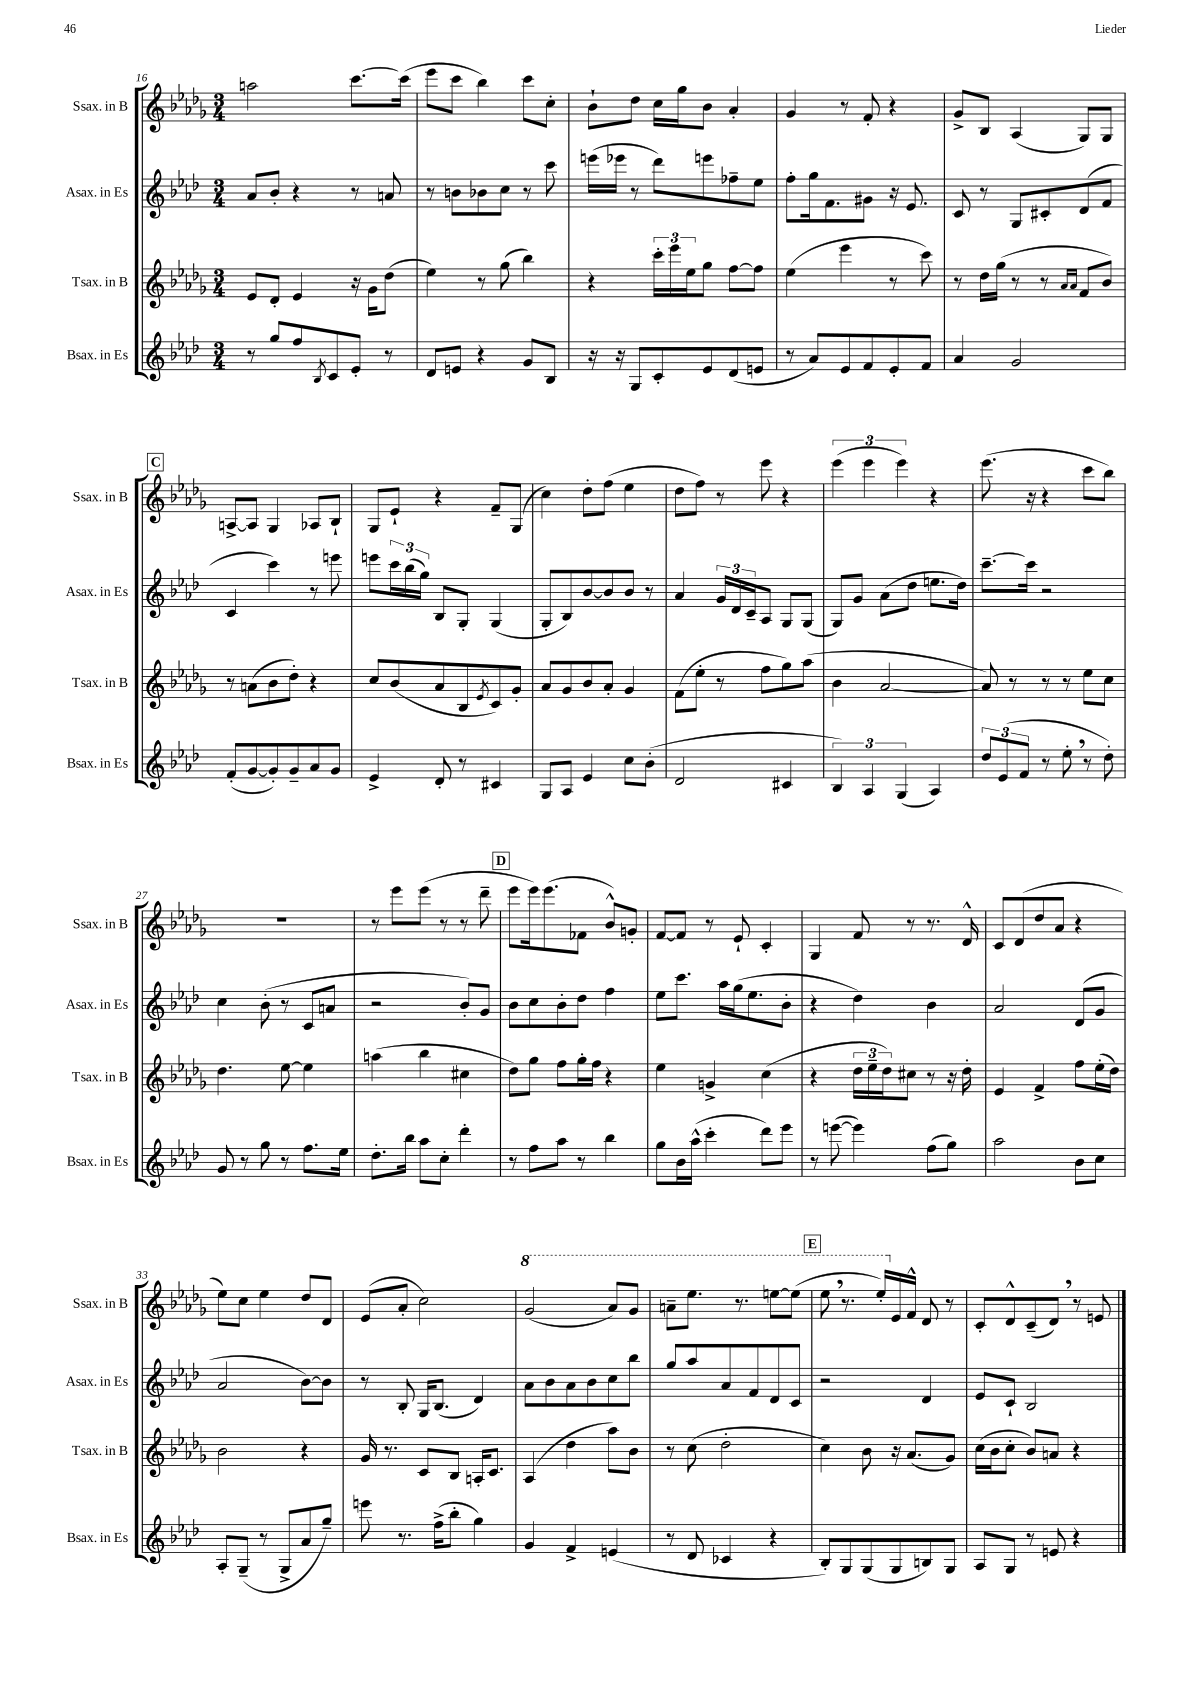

**kern	**kern	**kern	**kern
*part4	*part3	*part2	*part1
*staff4	*staff3	*staff2	*staff1
*I"Bsax. in Es	*I"Tsax. in B	*I"Asax. in Es	*I"Ssax. in B
*I'Bsax. in Es	*I'Tsax. in B	*I'Asax. in Es	*I'Ssax. in B
*clefG2	*clefG2	*clefG2	*clefG2
*k[b-e-a-d-]	*k[b-e-a-d-g-]	*k[b-e-a-d-]	*k[b-e-a-d-g-]
*M3/4	*M3/4	*M3/4	*M3/4
=16	=16	=16	=16
8r	8e-/L	8a-/L	2aan\
8gg/L	8d-'/J	8b-'/J	.
8ff/	4e-/	4r	.
8qB-/	.	.	.
8c/	.	.	.
8e-'/J	16r	8r	[8.ccc\L
.	16g-\KL	.	.
8r	(8dd-\J	8an/	.
.	.	.	(16ccc\Jk]
=17	=17	=17	=17
8d-/L	4ee-\)	8r	8eee-\L
8en/J	.	8bn\L	8ccc\J
4r	8r	8b-X\	4bb-\)
.	(8gg-\	8cc\J	.
8g/L	4bb-\)	8r	8ccc\L
8B-/J	.	8ccc\	8cc'\J
=18	=18	=18	=18
16r	4r	(16eeen\LL	8b-`\L
16r	.	16eee-X\JJ	.
8G/L	.	8r	8dd-\J
8c'/	24ccc'\LL	8ddd-\L)	16cc\LL
.	24eee-\	.	.
.	.	.	16gg-\J
.	24ee-\J	.	.
8e-/	8gg-\J	8eeen\	8b-\J
(8d-/	[8ff\L	8ff-X~\	4a-'/
8en/J	8ff\J]	8ee-\J	.
=19	=19	=19	=19
8r	(4ee-\	8ff'\L	4g-/
8a-/L)	.	16gg\k	.
.	.	8.f\	.
8e-/	4eee-\	.	8r
8f/	.	8g#X\J	8f'/
8e-'/	8r	16r	4r
.	.	8.e-/	.
8f/J	8ccc\)	.	.
=20	=20	=20	=20
4a-/	8r	8c/	8g-^/L
.	16dd-\LL	8r	8B-/J
.	(16gg-\JJ	.	.
2g/	8r	8G/L	(4A-/
.	8r	8c#X'/	.
.	16qqa-/LL	.	.
.	16qqa-/JJ	.	.
.	8f/L	(8d-/	8G-/L)
.	8b-/J)	8f/J	8G-/J
!!LO:LB:g=z
!!LO:REH:place=s1:t=C
=21	=21	=21	=21
(8f'/L	8r	4c/	[8An^/L
[8g/	(8an\L	.	8A/J]
8g'/])	8b-\	4ccc\)	4G-/
8g~/	8dd-'\J)	.	.
8a-/	4r	8r	8A-X/L
8g/J	.	8eeen\	8B-`/J
=22	=22	=22	=22
4e-^/	8cc/L	8eeen\L	8G-/L
.	(8b-/	24ccc\L	8e-`/J
.	.	(24bb-\	.
.	.	24gg\JJ)	.
8d-'/	8a-/	8B-/L	4r
8r	8B-/	8G'/J	.
.	8qe-/	.	.
4c#X/	8c/)	(4G/	8f~/L
.	8g-'/J	.	(8G-/J
=23	=23	=23	=23
8G/L	8a-/L	8G'/L	4cc\)
8A-/J	8g-/	8B-/)	.
4e-/	8b-/	[8b-/	8dd-'\L
.	8a-'/J	8b-/]	(8ff\J
8cc\L	4g-/	8b-/J	4ee-\
(8b-'\J	.	8r	.
=24	=24	=24	=24
2d-/	(8f\L	4a-/	8dd-\L
.	8ee-'\J	.	8ff\J)
.	8r	24g/LL	8r
.	.	24d-/	.
.	.	24c~/J	.
.	8ff\L	8A-/J	8eee-\
4c#X/	8gg-\)	8G/L	4r
.	(8aa-\J	(8G/J	.
=25	=25	=25	=25
6B-/)	4b-\	8G/L)	(6eee-\
.	.	8g/J	.
6A-/	.	.	6eee-\
.	[2a-/	(8a-\L	.
(6G/	.	.	6eee-\)
.	.	8dd-\J	.
4A-/)	.	8.een\L	4r
.	.	16dd-\Jk)	.
=26	=26	=26	=26
12dd-/L	8a-/])	[8.ccc~\L	(8.eee-\
(12e-/	.	.	.
.	8r	.	.
12f/J	.	.	.
.	.	16ccc\Jk]	16r
8r	8r	2r	4r
8ee-',\	8r	.	.
8r	8ee-\L	.	8ccc\L
8dd-'\)	8cc\J	.	8bb-\J)
!!LO:LB:g=z
=27	=27	=27	=27
8g/	4.dd-\	4cc\	2.r
8r	.	.	.
8gg\	.	(8b-'\	.
8r	[8ee-\	8r	.
8.ff\L	4ee-\]	8c/L	.
.	.	8an/J	.
16ee-\Jk	.	.	.
=28	=28	=28	=28
8.dd-'\L	(4aan\	2r	8r
.	.	.	8eee-\L
16bb-\Jk	.	.	.
8aa-\L	4bb-\	.	(8eee-\J
8cc'\J	.	.	8r
4ddd-'\	4cc#X\	8b-'/L)	8r
.	.	8g/J	8ddd-~\
!!LO:REH:place=s1:t=D
=29	=29	=29	=29
8r	8dd-\L)	8b-\L	8eee-\L
8ff\L	8gg-\J	8cc\	16eee-\k)
.	.	.	(8.eee-\
8aa-\J	8ff\L	8b-'\	.
8r	16gg-'\L	8dd-\J	8f-X\J
.	16ff\JJ	.	.
4bb-\	4r	4ff\	8b-^^/L)
.	.	.	8gn'/J
=30	=30	=30	=30
8gg\L	4ee-\	8ee-\L	[8f/L
16b-\L	.	8.ccc\J	8f/J]
(16aa-^^\JJ	.	.	.
4ccc'\	4gn^/	.	8r
.	.	16aa-\LL	.
.	.	(16gg\J	8e-`/
.	.	8.ee-\	.
8ddd-\L)	(4cc\	.	4c'/
8eee-\J	.	8b-'\J	.
=31	=31	=31	=31
8r	4r	4r	4G-/
([8eeen\	.	.	.
4eee\])	24dd-\LL	4dd-\)	8f/
.	24ee-~\	.	.
.	24dd-\J)	.	.
.	8cc#X\J	.	8r
(8ff\L	8r	4b-\	8.r
8gg\J)	16r	.	.
.	16dd-'\	.	16d-^^/
=32	=32	=32	=32
2aa-\	4e-/	2a-/	8c/L
.	.	.	(8d-/
.	4f^/	.	8dd-/
.	.	.	8a-/J
8b-\L	8ff\L	(8d-/L	4r
8cc\J	(16ee-'\L	8g/J	.
.	16dd-\JJ)	.	.
!!LO:LB:g=z
=33	=33	=33	=33
8A-'/L	2b-\	2a-/	8ee-\L)
(8G~/J	.	.	8cc\J
8r	.	.	4ee-\
8G^/L	.	.	.
8a-/	4r	[8b-\L)	8dd-/L
8gg~/J)	.	8b-\J]	8d-/J
=34	=34	=34	=34
8eeen\	16g-/	8r	(8e-/L
.	8.r	.	.
8.r	.	8B-'/	8a-'/J
.	8c/L	16G/KL	2cc\)
(16ff^\KL	.	(8.B-/J	.
8bb-'\J	8B-/J	.	.
4gg\)	16An'/KL	4d-/)	.
.	8.c/J	.	.
=35	=35	=35	=35
*	*	*	*8va
4g/	(4A-/	8a-\L	(2gg-/
.	.	8b-\	.
4f^/	4dd-\	8a-\	.
.	.	8b-\	.
(4en/	8aa-\L)	8cc\	8aa-/L)
.	8b-\J	8bb-\J	8gg-/J
=36	=36	=36	=36
8r	8r	8gg/L	8aan~\L
8d-/	(8cc\	8aa-/	8.eee-\J
4c-X/	2dd-'\	8a-/	.
.	.	.	8.r
.	.	8f/	.
4r	.	8d-/	[8eeen\L
.	.	8c/J	(8eee\J]
!!LO:REH:place=s1:t=E
=37	=37	=37	=37
8B-'/L)	4cc\)	2r	8eee-,\
8G/	.	.	8.r
(8G/	8b-\	.	.
.	.	.	16eee-'/LL)
*	*	*	*X8va
8G/	16r	.	16e-/
.	(8.a-/L	.	16f^^/JJ
8Bn/)	.	4d-/	8d-/
8G/J	8g-/J)	.	8r
=38	=38	=38	=38
8A-/L	(16cc\LL	8e-/L	8c'/L
.	16b-\J	.	.
8G/J	8cc'\J	8c`/J	8d-^^/
8r	8b-/L)	2B-/	(8c~/
8en/	8an/J	.	8d-,/J)
4r	4r	.	8r
.	.	.	8en/
==	==	==	==
*-	*-	*-	*-
